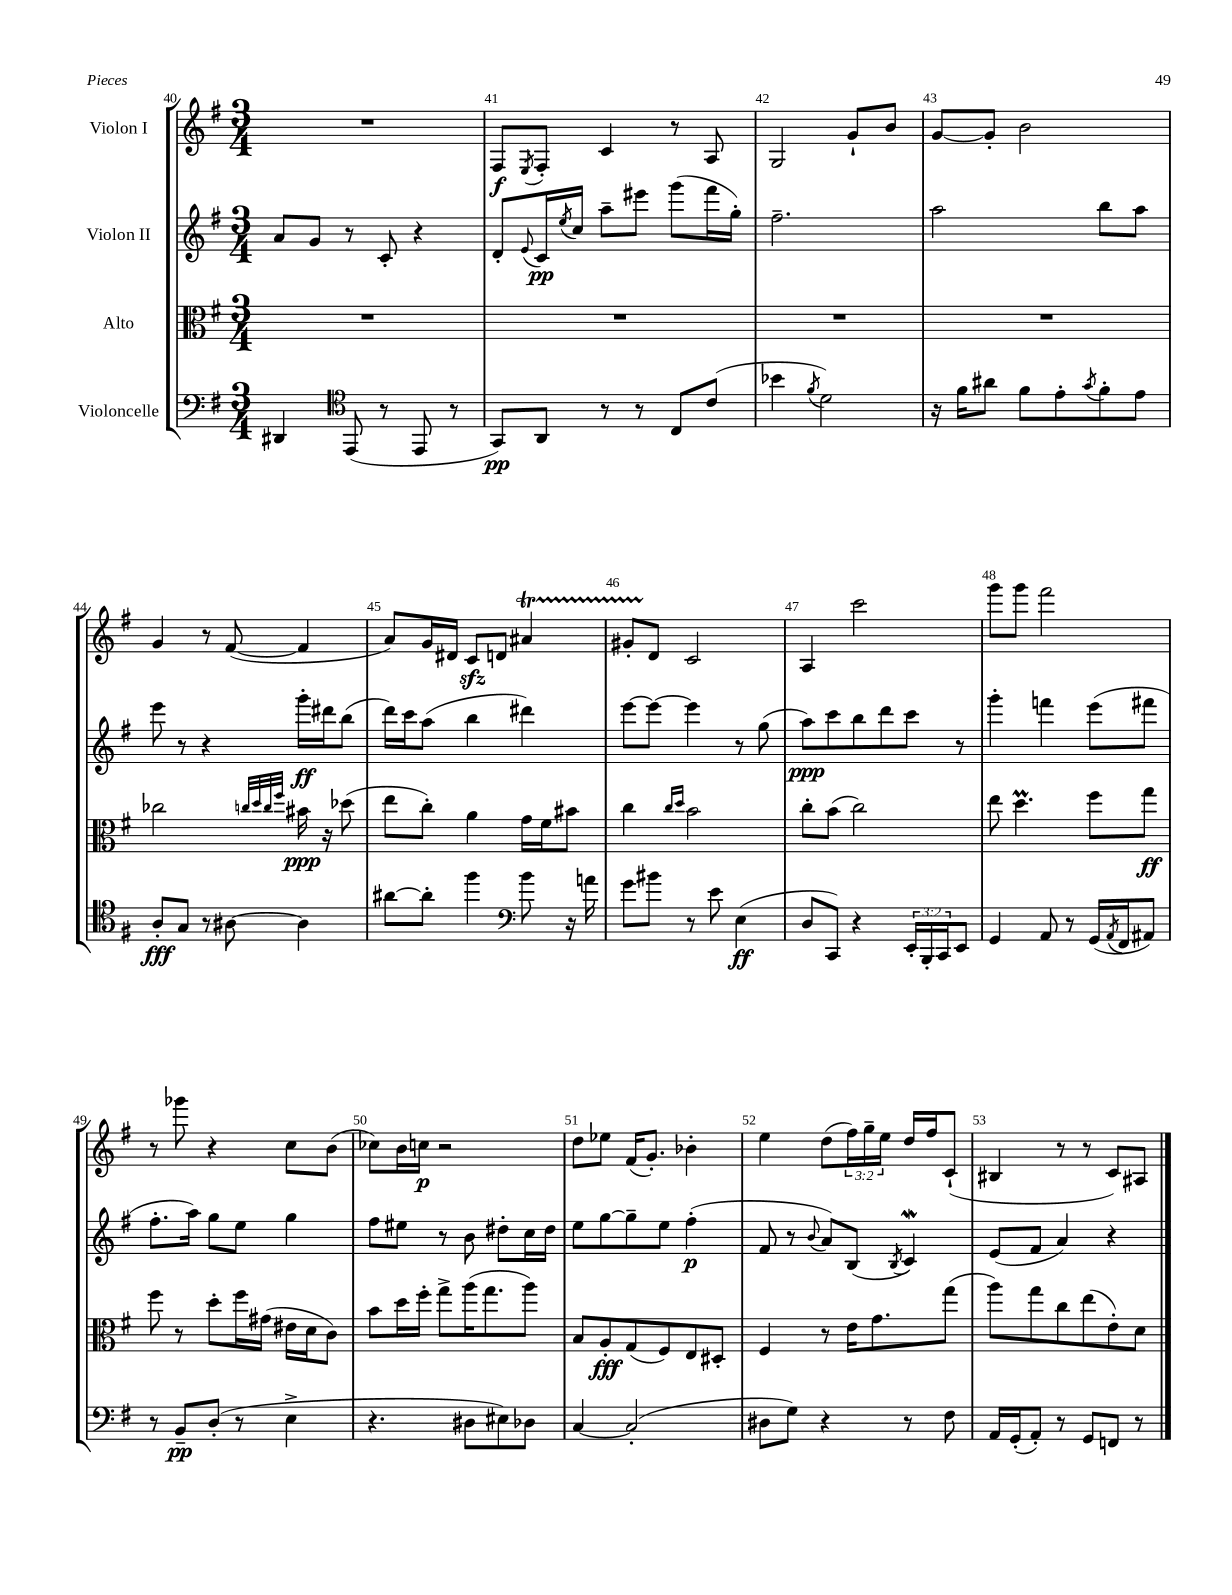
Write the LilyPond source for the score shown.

<<
\new StaffGroup <<
\new Staff = "s0" \with { instrumentName = "Violon I" } {
    \clef treble \key g \major \numericTimeSignature \time 3/4 \override Staff.TupletNumber.text = #tuplet-number::calc-fraction-text
    R2. |
    fis8\f \acciaccatura { e8 } fis8-. c'4 r8 a8 |
    g2 g'8-! b'8 |
    g'8~ g'8-. b'2 |
    g'4 r8 fis'8~( fis'4 |
    a'8) g'16 dis'16 c'8\sfz d'8 ais'4\startTrillSpan |
    gis'8-. d'8\stopTrillSpan c'2 |
    a4 c'''2 |
    g'''8 g'''8 fis'''2 |
    r8 ges'''8 r4 c''8 b'8( |
    ces''8) b'16 c''16\p r2 |
    d''8 ees''8 fis'16( g'8.-.) bes'4-. |
    e''4 d''8( \tuplet 3/2 { fis''16) g''16-- e''16 } d''16 fis''16 c'8-!( |
    bis4 r8 r8 c'8) ais8 \bar "|." |
}
\new Staff = "s1" \with { instrumentName = "Violon II" } {
    \clef treble \key g \major \numericTimeSignature \time 3/4
    a'8 g'8 r8 c'8-. r4 |
    d'8-. \appoggiatura { e'8 } c'16\pp \acciaccatura { e''8 } c''16 a''8-- eis'''8 g'''8( fis'''16 g''16-.) |
    fis''2.-- |
    a''2 b''8 a''8 |
    e'''8 r8 r4 g'''16-.\ff dis'''16 b''8( |
    d'''16) c'''16 a''8( b''4 dis'''4) |
    e'''8~ e'''8~ e'''4 r8 g''8( |
    a''8\ppp) c'''8 b''8 d'''8 c'''8 r8 |
    g'''4-. f'''4 e'''8( fis'''8 |
    fis''8.-. a''16) g''8 e''8 g''4 |
    fis''8 eis''8 r8 b'8 dis''8-. c''16 dis''16 |
    e''8 g''8~ g''8-- e''8 fis''4-.\p( |
    fis'8 r8 \appoggiatura { b'8 } a'8) b8( \acciaccatura { b8 } c'4\mordent) |
    e'8( fis'8 a'4) r4 \bar "|." |
}
\new Staff = "s2" \with { instrumentName = "Alto" } {
    \clef alto \key g \major \numericTimeSignature \time 3/4
    R2. |
    R2. |
    R2. |
    R2. |
    ces''2 \grace { c''32 d''32 c''32 fis''32 } bis'16\ppp r16 des''8( |
    e''8 c''8-.) a'4 g'16 fis'16 bis'8 |
    c''4 \grace { c''16 d''16 } b'2 |
    c''8-. b'8( c''2) |
    e''8 d''4.\prall fis''8 g''8\ff |
    fis''8 r8 d''8-. fis''16 gis'16( eis'16 d'16 c'8) |
    b'8 d''16 fis''16-. g''8-> a''16( g''8. a''8) |
    b8 a8-.\fff g8( fis8) e8 dis8-. |
    fis4 r8 e'16 g'8. g''8( |
    a''8) g''8 c''8 e''8( e'8-.) d'8 \bar "|." |
}
\new Staff = "s3" \with { instrumentName = "Violoncelle" } {
    \clef bass \key g \major \numericTimeSignature \time 3/4 \override Staff.TupletNumber.text = #tuplet-number::calc-fraction-text
    dis,4 \clef tenor e,8( r8 e,8 r8 |
    g,8\pp) a,8 r8 r8 c8 c'8( |
    bes'4 \acciaccatura { fis'8 } d'2) |
    r16 fis'16 ais'8 fis'8 e'8-. \acciaccatura { g'8 } fis'8-. e'8 |
    a8-.\fff g8 r8 ais8~ ais4 |
    ais'8~ ais'8-. fis''4 \clef bass b'8 r16 a'16 |
    g'8 bis'8 r8 e'8 e4\ff( |
    d8 c,8) r4 \tuplet 3/2 { e,16-. b,,16-. c,16 } e,8 |
    g,4 a,8 r8 g,16( \acciaccatura { a,8 } fis,16 ais,8) |
    r8 b,8--\pp d8-.( r8 e4-> |
    r4. dis8 eis8) des8 |
    c4~ c2-.( |
    dis8 g8) r4 r8 fis8 |
    a,16 g,16-.( a,8-.) r8 g,8 f,8 r8 \bar "|." |
}
>>
>>
\layout { \context { \Score currentBarNumber = #40 \override BarNumber.break-visibility = ##(#f #t #t) barNumberVisibility = #all-bar-numbers-visible } }
